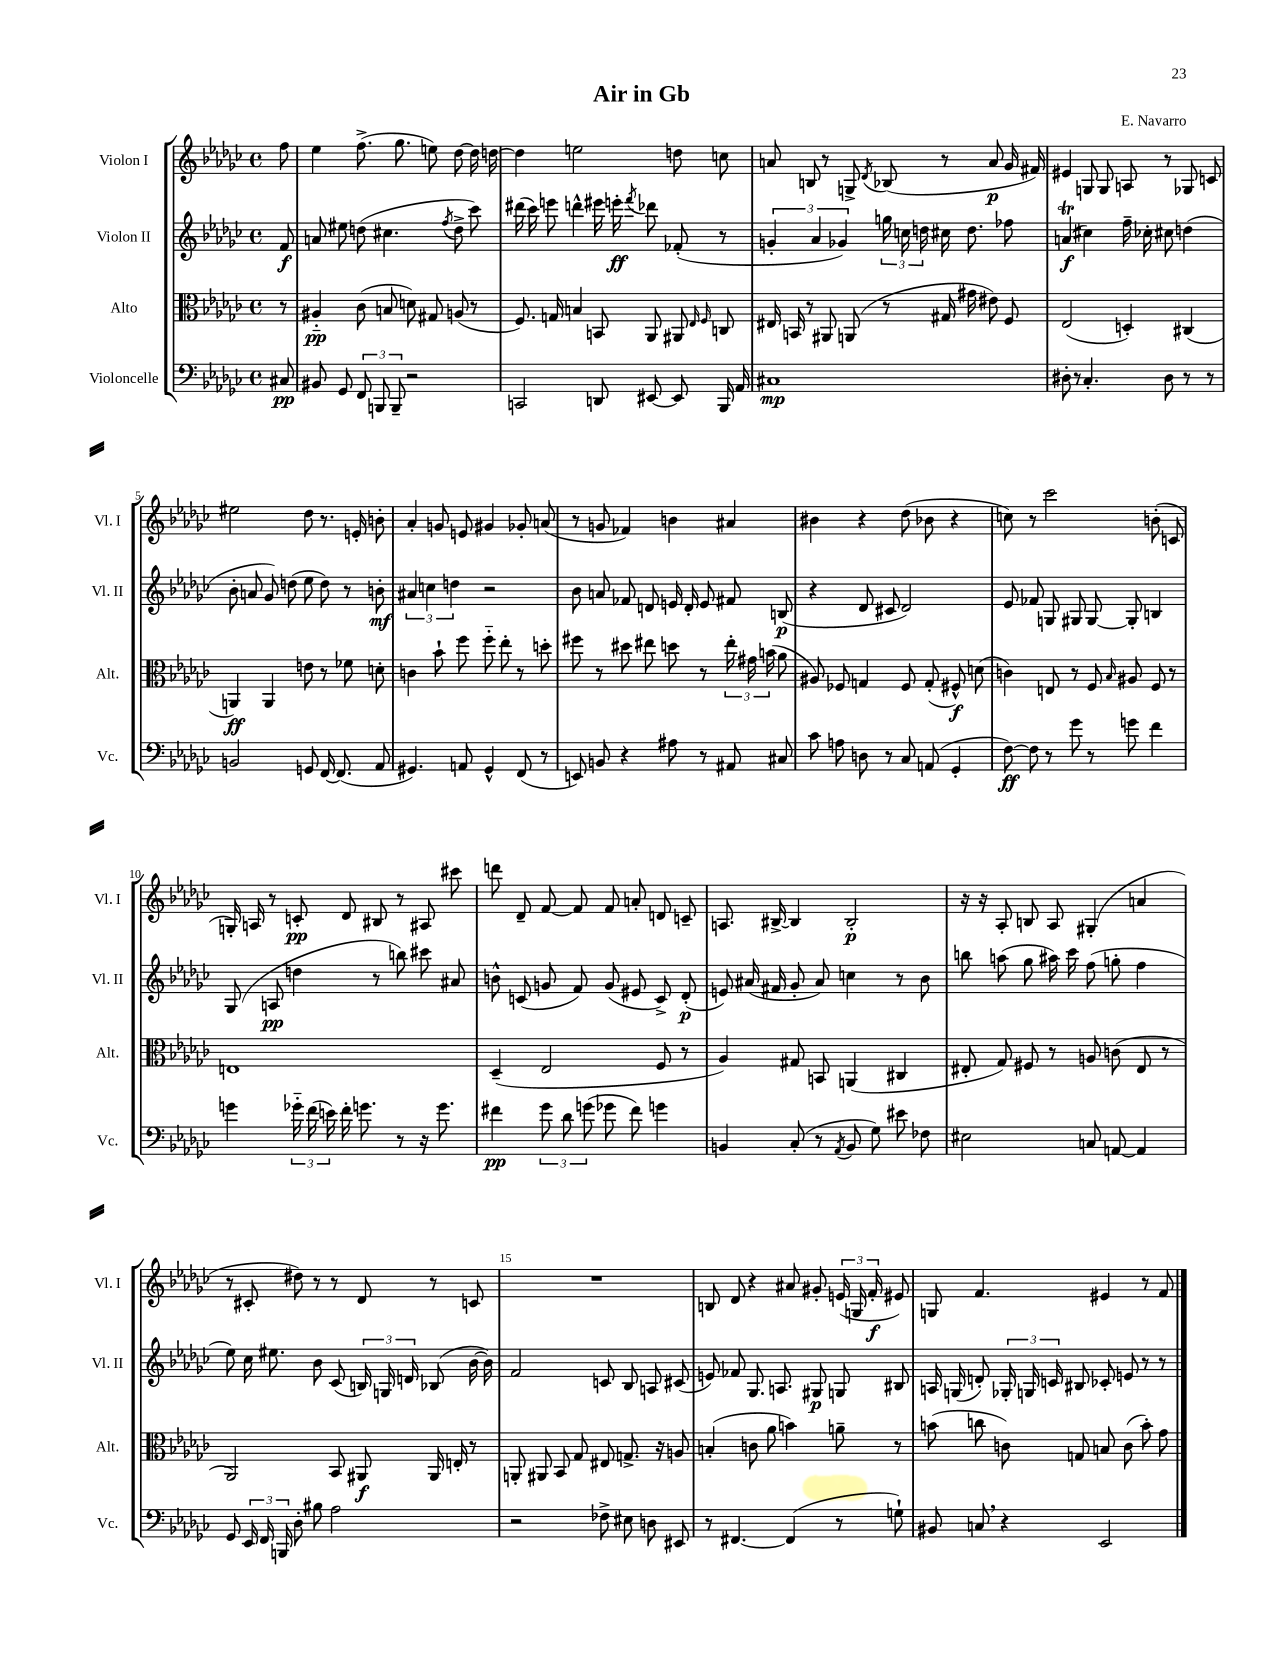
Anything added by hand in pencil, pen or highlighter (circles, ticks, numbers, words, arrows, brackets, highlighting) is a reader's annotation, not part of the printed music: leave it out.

**kern	**dynam	**kern	**dynam	**kern	**dynam	**kern	**dynam
*part4	*part4	*part3	*part3	*part2	*part2	*part1	*part1
*staff4	*staff4	*staff3	*staff3	*staff2	*staff2	*staff1	*staff1
*I"Violoncelle	*	*I"Alto	*	*I"Violon II	*	*I"Violon I	*
*I'Vc.	*	*I'Alt.	*	*I'Vl. II	*	*I'Vl. I	*
*clefF4	*	*clefC3	*	*clefG2	*	*clefG2	*
*k[b-e-a-d-g-c-]	*	*k[b-e-a-d-g-c-]	*	*k[b-e-a-d-g-c-]	*	*k[b-e-a-d-g-c-]	*
*M4/4	*	*M4/4	*	*M4/4	*	*M4/4	*
*met(c)	*	*met(c)	*	*met(c)	*	*met(c)	*
=	=	=	=	=	=	=	=
8C#X/	pp	8r	.	8f/	f	8ff\	.
=1	=1	=1	=1	=1	=1	=1	=1
8BB#X/	.	4A#X/	pp	8an/	.	4ee-\	.
8GG-/	.	.	.	8ee#X\	.	.	.
12FF/	.	(8c-\	.	(8ddn\	.	(8.ff^\	.
12BBBn/	.	.	.	.	.	.	.
.	.	8Bn/	.	4.cc#X\	.	.	.
12BBB~/	.	.	.	.	.	.	.
.	.	.	.	.	.	8.gg-\	.
2r	.	8dn\)	.	.	.	.	.
.	.	8G#X/	.	.	.	8een\)	.
.	.	.	.	8qff/	.	.	.
.	.	(8An/	.	8dd^\	.	[8dd-\	.
.	.	8r	.	8ccc-\)	.	16dd-\]	.
.	.	.	.	.	.	[16ddn\	.
=2	=2	=2	=2	=2	=2	=2	=2
2CCn/	.	8.F/)	.	(16ddd#X\	.	4dd\]	.
.	.	.	.	16ccc-\)	.	.	.
.	.	.	.	8eeen\	.	.	.
.	.	16Gn/	.	.	.	.	.
.	.	4Bn/	.	4dddn^^\	.	2een\	.
8DDn/	.	8BBn/	.	16eee#X\	.	.	.
.	.	.	.	16eeen'\	ff	.	.
.	.	.	.	8qfff/	.	.	.
[8EE#X/	.	8AA-/	.	8ddd-X\	.	.	.
8EE#/]	.	8AA#X/	.	(8f-X'/	.	8ddn\	.
.	.	16qqE-/	.	.	.	.	.
.	.	16qqF/	.	.	.	.	.
16BBB-/	.	8Cn/	.	8r	.	8ccn\	.
16AA-/	.	.	.	.	.	.	.
=3	=3	=3	=3	=3	=3	=3	=3
1C#X	mp	16E#X/	.	6gn'/	.	8an/	.
.	.	16BBn/	.	.	.	.	.
.	.	8r	.	.	.	8Bn/	.
.	.	.	.	6a-/	.	.	.
.	.	8AA#X/	.	.	.	8r	.
.	.	.	.	6g-X/)	.	.	.
.	.	(8AAn/	.	.	.	8Gn^/	.
.	.	.	.	.	.	8qd-/	.
.	.	8r	.	24ggn\	.	(8B-X/	.
.	.	.	.	24ccn\	.	.	.
.	.	.	.	24ddn\	.	.	.
.	.	16G#X/	.	16cc#X\	.	8r	.
.	.	16g#X\	.	8.dd\	.	.	.
.	.	8e#X\)	.	.	.	8a/	p
.	.	8F/	.	8ff-X\	.	16g-/	.
.	.	.	.	.	.	16f#X/)	.
=4	=4	=4	=4	=4	=4	=4	=4
8D#X'\	.	(2E-/	.	(4ant/	f	4e#X/	.
8r	.	.	.	.	.	.	.
4.C-'/	.	.	.	4cc#X\)	.	8Gn/	.
.	.	.	.	.	.	8G/	.
.	.	4Dn'/)	.	16ff~\	.	8An/	.
.	.	.	.	16cc-X'\	.	.	.
8D#\	.	.	.	8cc#X\	.	8r	.
8r	.	(4C#X/	.	(4ddn\	.	8G-X/	.
8r	.	.	.	.	.	8cn/	.
!!LO:LB:g=z
=5	=5	=5	=5	=5	=5	=5	=5
2BBn/	.	4AAn/)	ff	8b-'\	.	2ee#X\	.
.	.	.	.	8an/	.	.	.
.	.	4AA/	.	8g-/)	.	.	.
.	.	.	.	(8ddn\	.	.	.
8GGn/	.	8en\	.	8ee-\	.	8dd-\	.
[16FF/	.	8r	.	8dd\)	.	8.r	.
(8.FF/]	.	.	.	.	.	.	.
.	.	8f-X\	.	8r	.	.	.
.	.	.	.	.	.	16en'/	.
8AA-/	.	8dn'\	.	8bn'\	mf	8bn'\	.
=6	=6	=6	=6	=6	=6	=6	=6
4.GG#X/)	.	4cn\	.	6a#X/	.	4a-'/	.
.	.	.	.	6ccn\	.	.	.
.	.	8b-`\	.	.	.	8gn/	.
.	.	.	.	6ddn\	.	.	.
8AAn/	.	8ff\	.	.	.	8en/	.
4GG#^^/	.	8ff\	.	2r	.	4g#X/	.
.	.	8ee-'\	.	.	.	.	.
(8FF/	.	8r	.	.	.	8g-X'/	.
8r	.	8ddn'\	.	.	.	(8an/	.
=7	=7	=7	=7	=7	=7	=7	=7
8EEn/)	.	8ff#X\	.	8b-\	.	8r	.
8BBn/	.	8r	.	8an/	.	8gn/	.
4r	.	8dd#X\	.	8f-X/	.	4f-X/)	.
.	.	8ee#X\	.	8dn/	.	.	.
8A#X\	.	8ddn\	.	16en/	.	4bn\	.
.	.	.	.	16d'/	.	.	.
8r	.	8r	.	8e/	.	.	.
8AA#X/	.	24ee#'\	.	8f#X/	.	4a#X/	.
.	.	24g#X\	.	.	.	.	.
.	.	(24bn\	.	.	.	.	.
8C#X/	.	8a-\	.	(8Bn/	p	.	.
=8	=8	=8	=8	=8	=8	=8	=8
8c-\	.	8A#X/)	.	4r	.	4b#X\	.
8An\	.	8F-X/	.	.	.	.	.
8Dn\	.	4Gn/	.	8d-/	.	4r	.
8r	.	.	.	8c#X/	.	.	.
8C-/	.	8F-/	.	2d-/)	.	(8dd-\	.
(8AAn/	.	(8G'/	.	.	.	8b-X\	.
4GG-'/	.	8F#X^^/)	f	.	.	4r	.
.	.	(8dn\	.	.	.	.	.
=9	=9	=9	=9	=9	=9	=9	=9
[8F\)	ff	4cn\)	.	8e-/	.	8ccn\)	.
8F\]	.	.	.	8f-X/	.	8r	.
8r	.	8En/	.	8Gn/	.	2ccc-\	.
8g-\	.	8r	.	8G#X/	.	.	.
8r	.	8F/	.	[8G#/	.	.	.
.	.	16qqB-/	.	.	.	.	.
8gn\	.	8A#X/	.	8G#'/]	.	.	.
4f\	.	8F/	.	4Bn/	.	(8bn'\	.
.	.	8r	.	.	.	8cn/	.
!!LO:LB:g=z
=10	=10	=10	=10	=10	=10	=10	=10
4gn\	.	1En	.	(8G-/	.	16Gn'/)	.
.	.	.	.	.	.	16An/	.
.	.	.	.	8An/	pp	8r	.
24g-X\	.	.	.	4ddn\	.	8cn'/	pp
(24f\	.	.	.	.	.	.	.
24en\)	.	.	.	.	.	.	.
16f'\	.	.	.	.	.	8d-/	.
8.gn\	.	.	.	.	.	.	.
.	.	.	.	8r	.	8B#X/	.
8r	.	.	.	8bbn\)	.	8r	.
16r	.	.	.	8ccc#X\	.	8A#X/	.
8.g\	.	.	.	.	.	.	.
.	.	.	.	8a#X/	.	8ccc#X\	.
=11	=11	=11	=11	=11	=11	=11	=11
4f#X\	pp	(4D-~/	.	8bn^^\	.	8dddn\	.
.	.	.	.	(8cn/	.	8d-~/	.
12g-\	.	2E-/	.	8gn/	.	[8f/	.
12d-\	.	.	.	.	.	.	.
.	.	.	.	8f/)	.	8f/]	.
(12gn\	.	.	.	.	.	.	.
8g-X\	.	.	.	(8g/	.	8f/	.
8f#\)	.	.	.	8e#X/	.	8an'/	.
4gn\	.	8F/	.	8c^/)	.	8dn/	.
.	.	8r	.	(8d-'/	p	8cn~/	.
=12	=12	=12	=12	=12	=12	=12	=12
4BBn/	.	4A-/)	.	8en/)	.	8.An/	.
.	.	.	.	(16a#X/	.	.	.
.	.	.	.	16f#X/	.	[16B#X^/	.
(8C-'/	.	8G#X/	.	8g-'/	.	4B#/]	.
8r	.	8BBn/	.	8a#/)	.	.	.
8qAA-/	.	.	.	.	.	.	.
8BB/	.	(4AAn/	.	4ccn\	.	2B#'/	p
8G-\)	.	.	.	.	.	.	.
8e#X\	.	4C#X/	.	8r	.	.	.
8F-X\	.	.	.	8b-\	.	.	.
=13	=13	=13	=13	=13	=13	=13	=13
2E#X\	.	8E#X'/	.	8bbn\	.	16r	.
.	.	.	.	.	.	16r	.
.	.	8G-/)	.	(8aan\	.	8A-'/	.
.	.	8F#X/	.	8gg-\	.	8Bn/	.
.	.	8r	.	16aa#X\)	.	8A-/	.
.	.	.	.	16ccc-\	.	.	.
8Cn/	.	8An/	.	(8ff\	.	(4G#X'/	.
[8AAn/	.	(8cn\	.	8ggn'\	.	.	.
4AA/]	.	8E#/	.	4ff\	.	4an/	.
.	.	8r	.	.	.	.	.
!!LO:LB:g=z
=14	=14	=14	=14	=14	=14	=14	=14
8GG-/	.	2AA-/)	.	8ee-\)	.	8r	.
24EE-/	.	.	.	16cc-\	.	8c#X'/	.
24FF/	.	.	.	.	.	.	.
.	.	.	.	8.ee#X\	.	.	.
24BBBn/	.	.	.	.	.	.	.
8D-'\	.	.	.	.	.	8dd#X\)	.
8B#X\	.	.	.	8b-\	.	8r	.
2A-\	.	8BB-/	.	(8c-/	.	8r	.
.	.	8AA#X/	f	24Bn/)	.	8d-/	.
.	.	.	.	24Gn/	.	.	.
.	.	.	.	24dn/	.	.	.
.	.	16AA#/	.	(8B-X/	.	8r	.
.	.	16En'/	.	.	.	.	.
.	.	8r	.	[16b-\	.	8cn/	.
.	.	.	.	16b-\])	.	.	.
=15	=15	=15	=15	=15	=15	=15	=15
2r	.	8AAn'/	.	2f/	.	1r	.
.	.	8AA#X/	.	.	.	.	.
.	.	8BB-/	.	.	.	.	.
.	.	8G-/	.	.	.	.	.
8F-X^\	.	8E#X/	.	8cn/	.	.	.
8E#X\	.	8.Gn^/	.	8B-/	.	.	.
8Dn\	.	.	.	8An/	.	.	.
.	.	16r	.	.	.	.	.
8EE#X/	.	8An/	.	(8c#X/	.	.	.
=16	=16	=16	=16	=16	=16	=16	=16
8r	.	(4Bn'/	.	8en/)	.	8Bn/	.
[4.FF#X/	.	.	.	8f-X/	.	8d-/	.
.	.	8cn\	.	8.G-/	.	4r	.
.	.	8a-\	.	.	.	.	.
.	.	.	.	8.An/	.	.	.
(4FF#/]	.	4bn\)	.	.	.	8a#X/	.
.	.	.	.	8G#X/	p	8g#X'/	.
8r	.	8an~\	.	8Gn/	.	(24en/	.
.	.	.	.	.	.	24Gn/	.
.	.	.	.	.	.	24f'/	f
8Gn`\)	.	8r	.	8B#X/	.	8e#X/)	.
=17	=17	=17	=17	=17	=17	=17	=17
8BB#X/	.	(8bn\	.	16An/	.	8Gn/	.
.	.	.	.	(16Gn/	.	.	.
8Cn,/	.	8ccn\	.	8dn'/)	.	4.f/	.
4r	.	8cn\)	.	24G-X'/	.	.	.
.	.	.	.	24Gn/	.	.	.
.	.	.	.	24cn/	.	.	.
.	.	8Gn/	.	8B#X/	.	.	.
2EE-/	.	8Bn/	.	8c-X'/	.	4e#X/	.
.	.	(8c\	.	8en/	.	.	.
.	.	8b'\)	.	8r	.	8r	.
.	.	8g-\	.	8r	.	8f/	.
==	==	==	==	==	==	==	==
*-	*-	*-	*-	*-	*-	*-	*-
